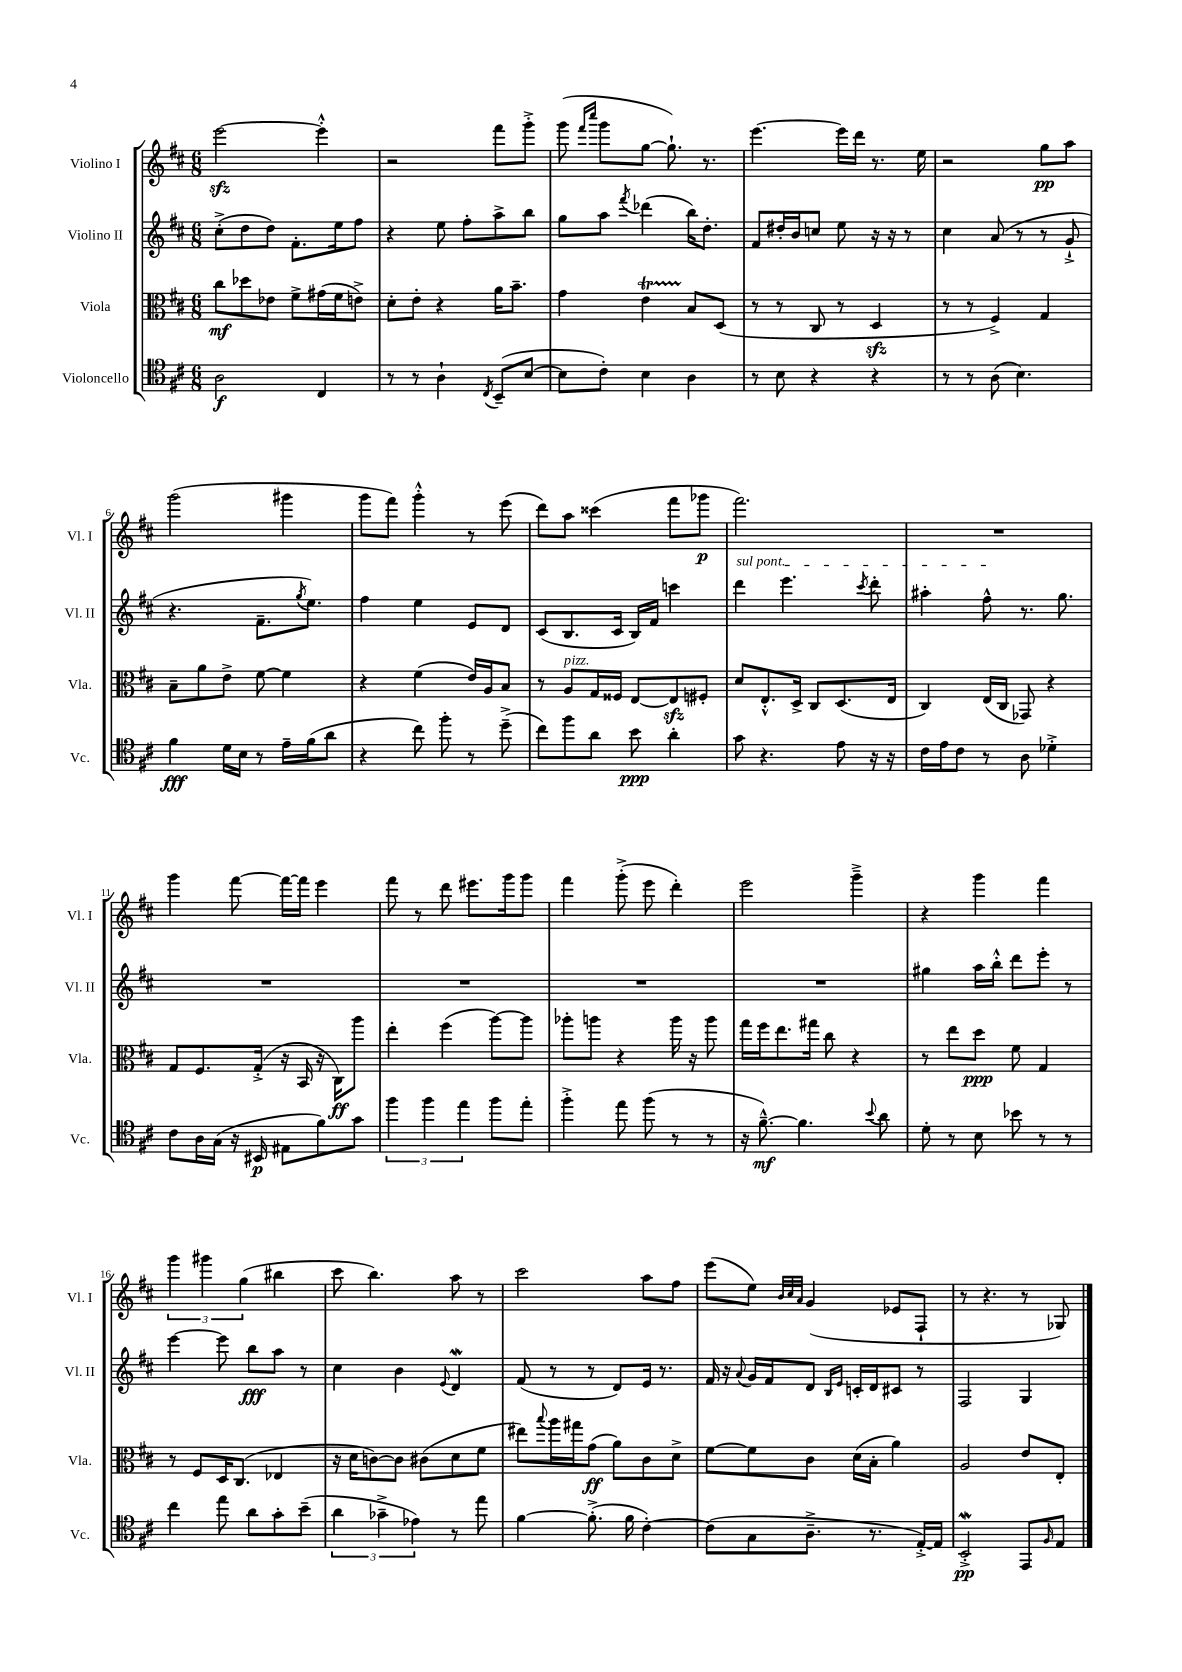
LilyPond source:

<<
\new StaffGroup <<
\new Staff = "s0" \with { instrumentName = "Violino I" shortInstrumentName = "Vl. I" } {
    \clef treble \key d \major \numericTimeSignature \time 6/8
    e'''2~\sfz e'''4-.-^ |
    r2 fis'''8 g'''8-.-> |
    g'''8( \grace { fis'''16 cis''''16 } g'''8 g''8~ g''8.-!) r8. |
    e'''4.~ e'''16 d'''16 r8. e''16 |
    r2 g''8\pp a''8 |
    g'''2( gis'''4 |
    g'''8 fis'''8) g'''4-.-^ r8 e'''8( |
    d'''8) a''8 cisis'''4( fis'''8 ges'''8\p |
    fis'''2.) |
    R2. |
    g'''4 fis'''8~ fis'''16~ fis'''16 e'''4 |
    fis'''8 r8 d'''8 eis'''8. g'''16 g'''8 |
    fis'''4 g'''8-.->( e'''8 d'''4-.) |
    e'''2 g'''4---> |
    r4 g'''4 fis'''4 |
    \tuplet 3/2 { g'''4 gis'''4 g''4( } bis''4 |
    cis'''8 b''4.) a''8 r8 |
    cis'''2 a''8 fis''8 |
    e'''8( e''8) \grace { b'32 cis''32 a'32 } g'4( ees'8 fis8-! |
    r8 r4. r8 ges8) \bar "|." |
}
\new Staff = "s1" \with { instrumentName = "Violino II" shortInstrumentName = "Vl. II" } {
    \clef treble \key d \major \numericTimeSignature \time 6/8
    cis''8-.->( d''8 d''8) fis'8.-. e''16 fis''8 |
    r4 e''8 fis''8-. a''8-> b''8 |
    g''8 a''8 \acciaccatura { fis'''8 } des'''4( b''16) d''8.-. |
    fis'8 dis''16-. b'16 c''8 e''8 r16 r16 r8 |
    cis''4 a'8( r8 r8 g'8-!-> |
    r4. fis'8.-- \acciaccatura { g''8 } e''8.) |
    fis''4 e''4 e'8 d'8 |
    cis'8( b8. cis'16 b16) fis'16 c'''4 |
    \once \override TextSpanner.bound-details.left.text = \markup { \italic "sul pont." } d'''4\startTextSpan e'''4. \acciaccatura { cis'''8 } d'''8-. |
    ais''4-. fis''8-^\stopTextSpan r8. g''8. |
    R2. |
    R2. |
    R2. |
    R2. |
    gis''4 a''16 b''16-.-^ d'''8 e'''8-. r8 |
    e'''4~ e'''8 b''8\fff a''8 r8 |
    cis''4 b'4 \appoggiatura { e'8 } d'4\mordent |
    fis'8( r8 r8 d'8) e'16 r8. |
    fis'16 r16 \appoggiatura { a'8 } g'16 fis'16 d'8 \grace { b16 e'16 } c'16-. d'16 cis'8 r8 |
    fis2 g4 \bar "|." |
}
\new Staff = "s2" \with { instrumentName = "Viola" shortInstrumentName = "Vla." } {
    \clef alto \key d \major \numericTimeSignature \time 6/8
    cis''8\mf des''8 ees'8 fis'8-> gis'16( fis'16 e'8->) |
    d'8-. e'8-. r4 a'16 b'8.-- |
    g'4 e'4\startTrillSpan b8\stopTrillSpan d8( |
    r8 r8 cis8 r8 d4\sfz |
    r8 r8 fis4->) g4 |
    b8-- a'8 e'8-> fis'8~ fis'4 |
    r4 fis'4( e'16) a16 b8 |
    r8 a8^\markup { \italic "pizz." } g16 fisis16 e8~ e8\sfz fis8-. |
    d'8 e8.-.-^ d16-> cis8 d8.( e16 |
    cis4) e16( cis16 ges,8) r4 |
    g8 fis8. g16-.->( r16 b,16 r16 cis16\ff) a''8 |
    e''4-. fis''4( a''8~) a''8 |
    aes''8-. a''8 r4 a''16 r16 a''8 |
    g''16 fis''16 e''8. gis''16 cis''8 r4 |
    r8 e''8 d''8\ppp fis'8 g4 |
    r8 fis8 d16 cis8.( ees4 |
    r16 d'16 c'8~) c'8 cis'8( d'8 fis'8 |
    eis''8) \appoggiatura { b''8 } a''16 gis''16 g'8\ff( a'8) cis'8 d'8-> |
    fis'8~ fis'8 cis'8 d'16( b16-. a'4) |
    a2 e'8 e8-. \bar "|." |
}
\new Staff = "s3" \with { instrumentName = "Violoncello" shortInstrumentName = "Vc." } {
    \clef tenor \key d \major \numericTimeSignature \time 6/8
    a2\f cis4 |
    r8 r8 a4-! \acciaccatura { cis8 } b,8--( b8~ |
    b8 cis'8-.) b4 a4 |
    r8 b8 r4 r4 |
    r8 r8 a8( b4.) |
    fis'4\fff d'16 b16 r8 e'16-- fis'16( a'8 |
    r4 cis''8) fis''8-. r8 d''8--->( |
    cis''8) fis''8 a'8 b'8\ppp a'4-. |
    g'8 r4. e'8 r16 r16 |
    cis'16 e'16 cis'8 r8 a8 des'4-.-> |
    cis'8 a16 g16( r16 bis,16\p eis8 fis'8) g'8 |
    \tuplet 3/2 { fis''4 fis''4 e''4 } fis''8 e''8-. |
    fis''4-.-> e''8 fis''8( r8 r8 |
    r16 fis'8.~---^\mf) fis'4. \appoggiatura { b'8 } a'8 |
    d'8-. r8 b8 bes'8 r8 r8 |
    cis''4 e''8 a'8 g'8-. b'8--( |
    \tuplet 3/2 { a'4 ges'4---> ees'4) } r8 e''8 |
    fis'4~ fis'8.-.->( fis'16 cis'4~-.) |
    cis'8( g8 a8.---> r8. e16~-.->) e16 |
    b,2-.->\mordent\pp e,8 \grace { fis16 } e8 \bar "|." |
}
>>
>>
